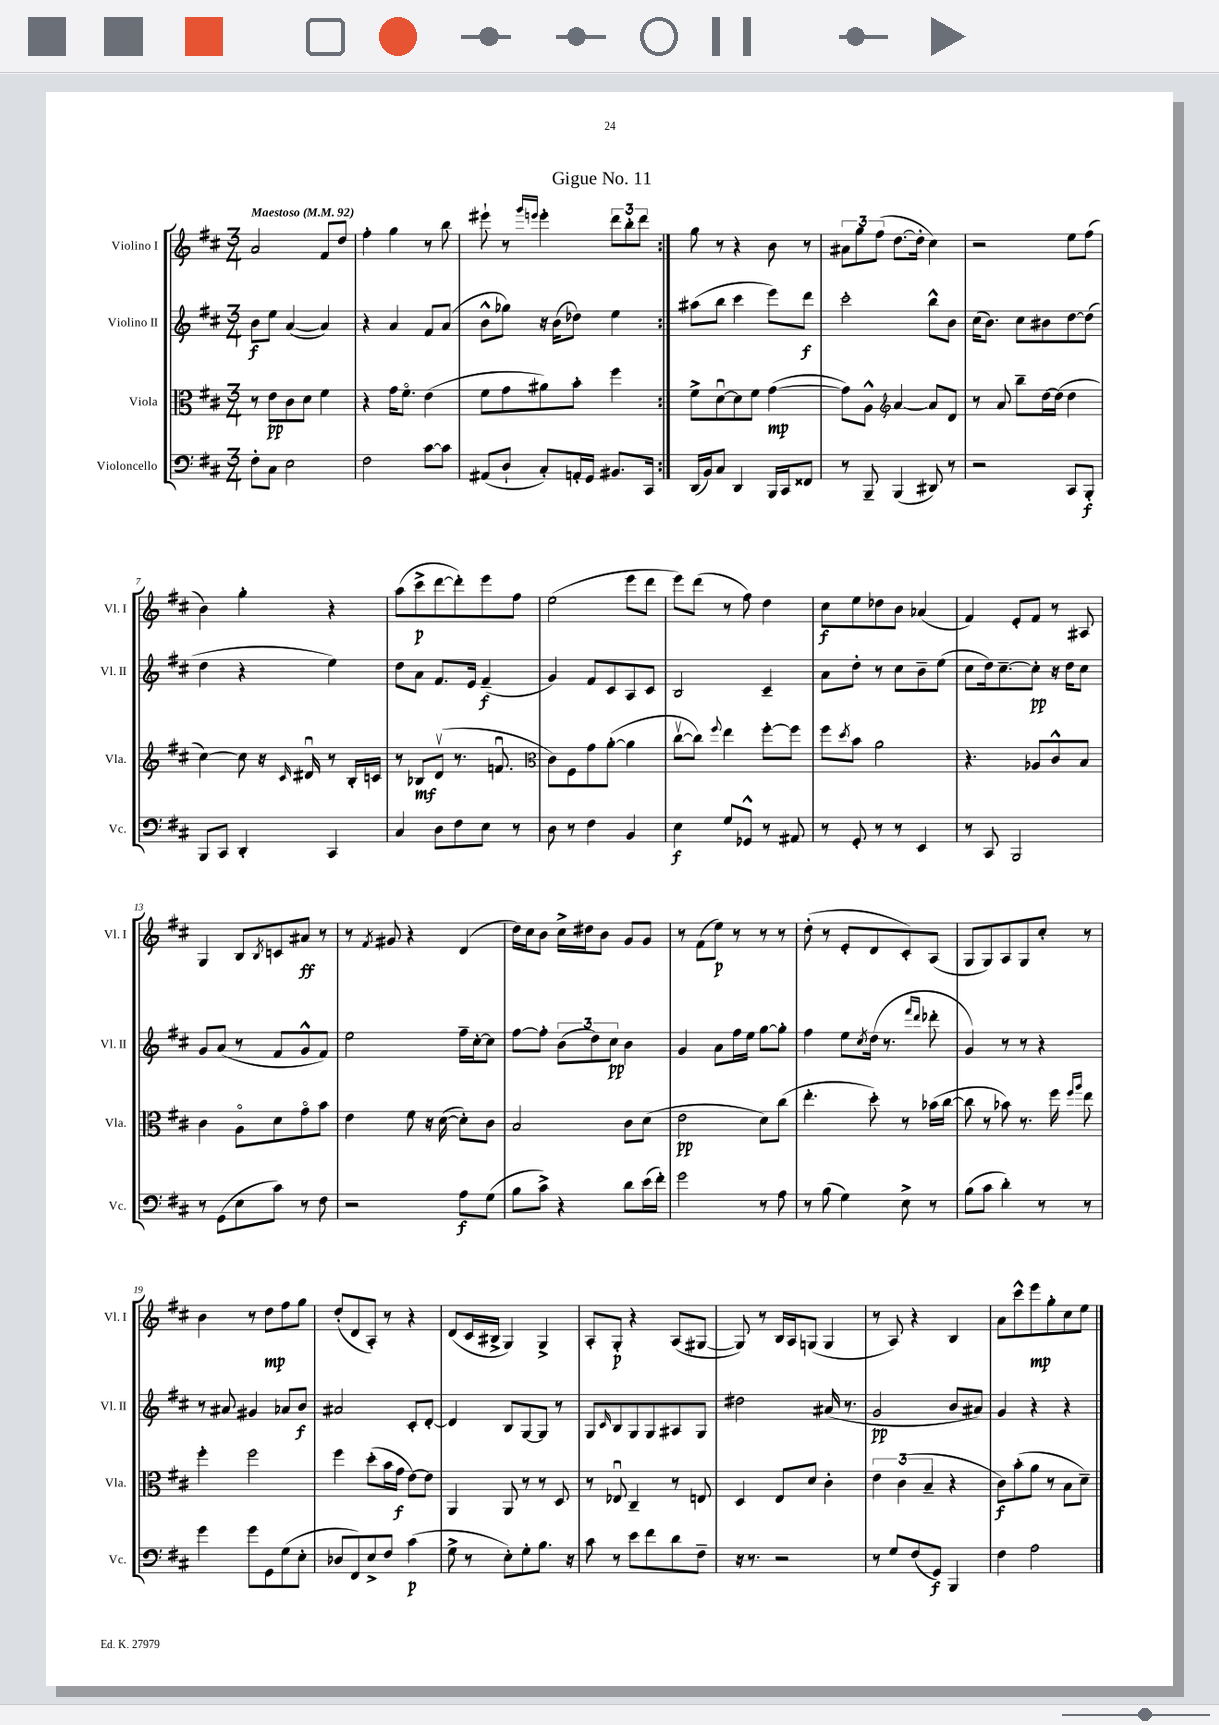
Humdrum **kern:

**kern	**kern	**kern	**kern
*staff4	*staff3	*staff2	*staff1
*clefF4	*clefC3	*clefG2	*clefG2
*k[f#c#]	*k[f#c#]	*k[f#c#]	*k[f#c#]
*M3/4	*M3/4	*M3/4	*M3/4
*MM92	*MM92	*MM92	*MM92
8F#'	8r	8b	2a
8C#	8e	8ee	.
2E	8c#	([4a	.
.	8d	.	.
.	4f#	4a])	8f#
.	.	.	8dd
=	=	=	=
2F#	4r	4r	4ff#'
.	16g	4a	4gg
.	8.f#o	.	.
[8c#	(4e	8f#	8r
8c#]	.	(8a	8bb
=	=	=	=
(8AA#	8f#	8b^^	8eee#`
8D`	8g	8gg-)	8r
.	.	.	16qqggg
.	.	.	16qqeee
8C#')	8a#)	16r	4eee'
.	.	(16b	.
16AA'	8b'	8dd-)	.
16GG	.	.	.
8.BB#	4ff#	4ee	12ddd
.	.	.	12bb'
.	.	.	12ddd
16CC#	.	.	.
=:|!	=:|!	=:|!	=:|!
(16DD	8f#^	(8aa#	8gg
16BB)	.	.	.
8C#	[8du	8bb	8r
4DD	8d]	4ccc#	4r
.	8f#	.	.
16BBB	([4g	8eee)	8b
16CC#	.	.	.
8FF##	.	8ddd	8r
=	=	=	=
8r	8g])	2ccc#'	12a#
.	.	.	12gg
8BBB~	8A^^	.	.
.	.	.	(12ff#
*	*clefG2	*	*
(4BBB	[4a	.	[8.dd
.	.	.	16dd']
8DD#)	8a]	8bb^^	4cc#)
8r	8d	8b	.
=	=	=	=
2r	8r	(16cc#	2r
.	.	8.b)	.
.	8a	.	.
.	8bb~	8cc#	.
.	[16dd	8b#	.
.	(16dd]	.	.
8CC#	4dd	[8dd	8ee
8BBB'	.	(8dd]	(8ff#
=	=	=	=
8BBB	[4cc#)	4dd	4b)
8CC#	.	.	.
4DD'	8cc#]	4r	4gg'
.	16r	.	.
.	16qqc#	.	.
.	16d#u	.	.
4CC#	8r	4ee)	4r
.	16B'	.	.
.	16c	.	.
=	=	=	=
4C#	8r	8dd	(8aa
.	8B-	8a	8ccc#^
8D	(8dv	8.f#	[8ddd
8F#	8.r	.	8ddd'])
.	.	16e	.
8E	.	(4f#~	8eee
.	8.fu	.	.
8r	.	.	8ff#
=	=	=	=
*	*clefC3	*	*
8D	8c#)	4g)	(2ee
8r	8F#	.	.
4F#	8g	8f#	.
.	([8a'	8c#	.
4BB	4a]	8A	8eee
.	.	8c#	8ddd
=	=	=	=
4E	[8cc#v	2B	8eee)
.	8cc#])	.	(8ddd
.	8qqff#	.	.
8G	4ee	.	8r
8GG-^^	.	.	8ff#)
8r	[8ff#'	4c#~	4dd
8AA#	8ff#]	.	.
=	=	=	=
8r	8ff#	8a	8cc#
.	8qdd	.	.
8GG'	8b	8dd'	8ee
8r	2a	8r	8dd-
8r	.	8cc#	8b
4EE	.	8b~	(4a-
.	.	(8ee	.
=	=	=	=
8r	4.r	8cc#	4f#)
8CC#	.	16dd)	.
.	.	[8.cc#~	.
2BBB	.	.	8e'
.	8A-	8cc#']	8f#
.	8c#^^	16r	8r
.	.	16dd	.
.	8B	8cc#	8A#
=	=	=	=
8r	4c#	8g	4G
(8GG	.	(8a	.
8E	8Ao	8r	8B
.	.	.	8qB
8c#)	8d	8f#	8c
8r	8go	8g^^	8a#
8F#	8b	8f#)	8r
=	=	=	=
2r	4e	2ee	8r
.	.	.	8qf#
.	.	.	8g#
.	8f#	.	4r
.	16r	.	.
.	([16d	.	.
8A	8d'])	16ff#~	(4d
.	.	[16cc#'	.
(8G	8c#	8cc#]	.
=	=	=	=
8B	2B	[8ff#	16dd)
.	.	.	16cc#
8c#^)	.	8ff#']	8b
4r	.	(12b	16cc#^
.	.	.	16dd#
.	.	12dd)	.
.	.	.	8b
.	.	12cc#	.
8d	8c#	4b	8g
(16e	(8d	.	8g
16f#')	.	.	.
=	=	=	=
2g	2e	4g	8r
.	.	.	(8f#
.	.	8a	8ee)
.	.	16ff#	8r
.	.	16ee	.
8r	8d)	[8gg	8r
8A	(8cc#	8gg']	8r
=	=	=	=
8r	4.ee'	4ff#	(8dd'
(8B	.	.	8r
4G)	.	8ee	8e'
.	.	8qcc#	.
.	8dd')	(16dd	8d
.	.	8.r	.
8E^	8r	.	8c#')
.	.	16qqfff#	.
.	.	16qqddd	.
8r	(16b-	8ddd-'	(8A
.	[16cc#	.	.
=	=	=	=
(8B	8cc#]	4g)	8G
8c#	8r	.	8G)
4d')	8b-)	8r	8A
.	8.r	8r	8G
8r	.	4r	8cc#'
.	16ff#	.	.
.	16qqff#	.	.
.	16qqaa	.	.
8r	8ee	.	8r
=	=	=	=
4g	4ff#'	8r	4b
.	.	8a#	.
8g	2ff#	4g#	8r
8GG	.	.	8dd
(8G	.	8a-	8ff#
8E'	.	8b	8gg
=	=	=	=
8D-	4ff#	2a#	(8dd'
8FF#)	.	.	8d
8E^	(8dd'	.	8A')
8F#	16b	.	8r
.	16g	.	.
(4c#	[8e)	8c#'	4r
.	8e]	[8d'	.
=	=	=	=
8G^	4AA	4d]	(8d
8r	.	.	16c#
.	.	.	16B#^
8E')	8AA	8B	4G)
8G'	8r	[8G	.
8.B	8r	8G]	4G^
.	8D	8r	.
16r	.	.	.
=	=	=	=
8c#	8r	8G	8A'
.	.	16qqc#	.
8r	8E-u	8B	8G'
8e	4C#~	8G	4r
8f#	.	8G	.
8d	8r	8A#	(8A
8F#~	8E	8G	[8G#
=	=	=	=
16r	4D	2dd#	8G#])
8.r	.	.	.
.	.	.	8r
2r	8E	.	16B
.	.	.	16A
.	8d	.	(8G
.	4c#'	(16a#	4G
.	.	8.r	.
=	=	=	=
8r	6e	2g	8r
8G	.	.	8A)
.	(6c#	.	.
(8F#	.	.	4r
.	6B~	.	.
8GG)	.	.	.
4BBB	4r	8b	4B
.	.	8a#)	.
=	=	=	=
4F#	8c#)	4g	8a
.	(8b'	.	8ccc#^^
2A	8a	4r	8eee
.	8r	.	8gg'
.	8B	4r	8cc#
.	8d~)	.	8ee
==	==	==	==
*-	*-	*-	*-
